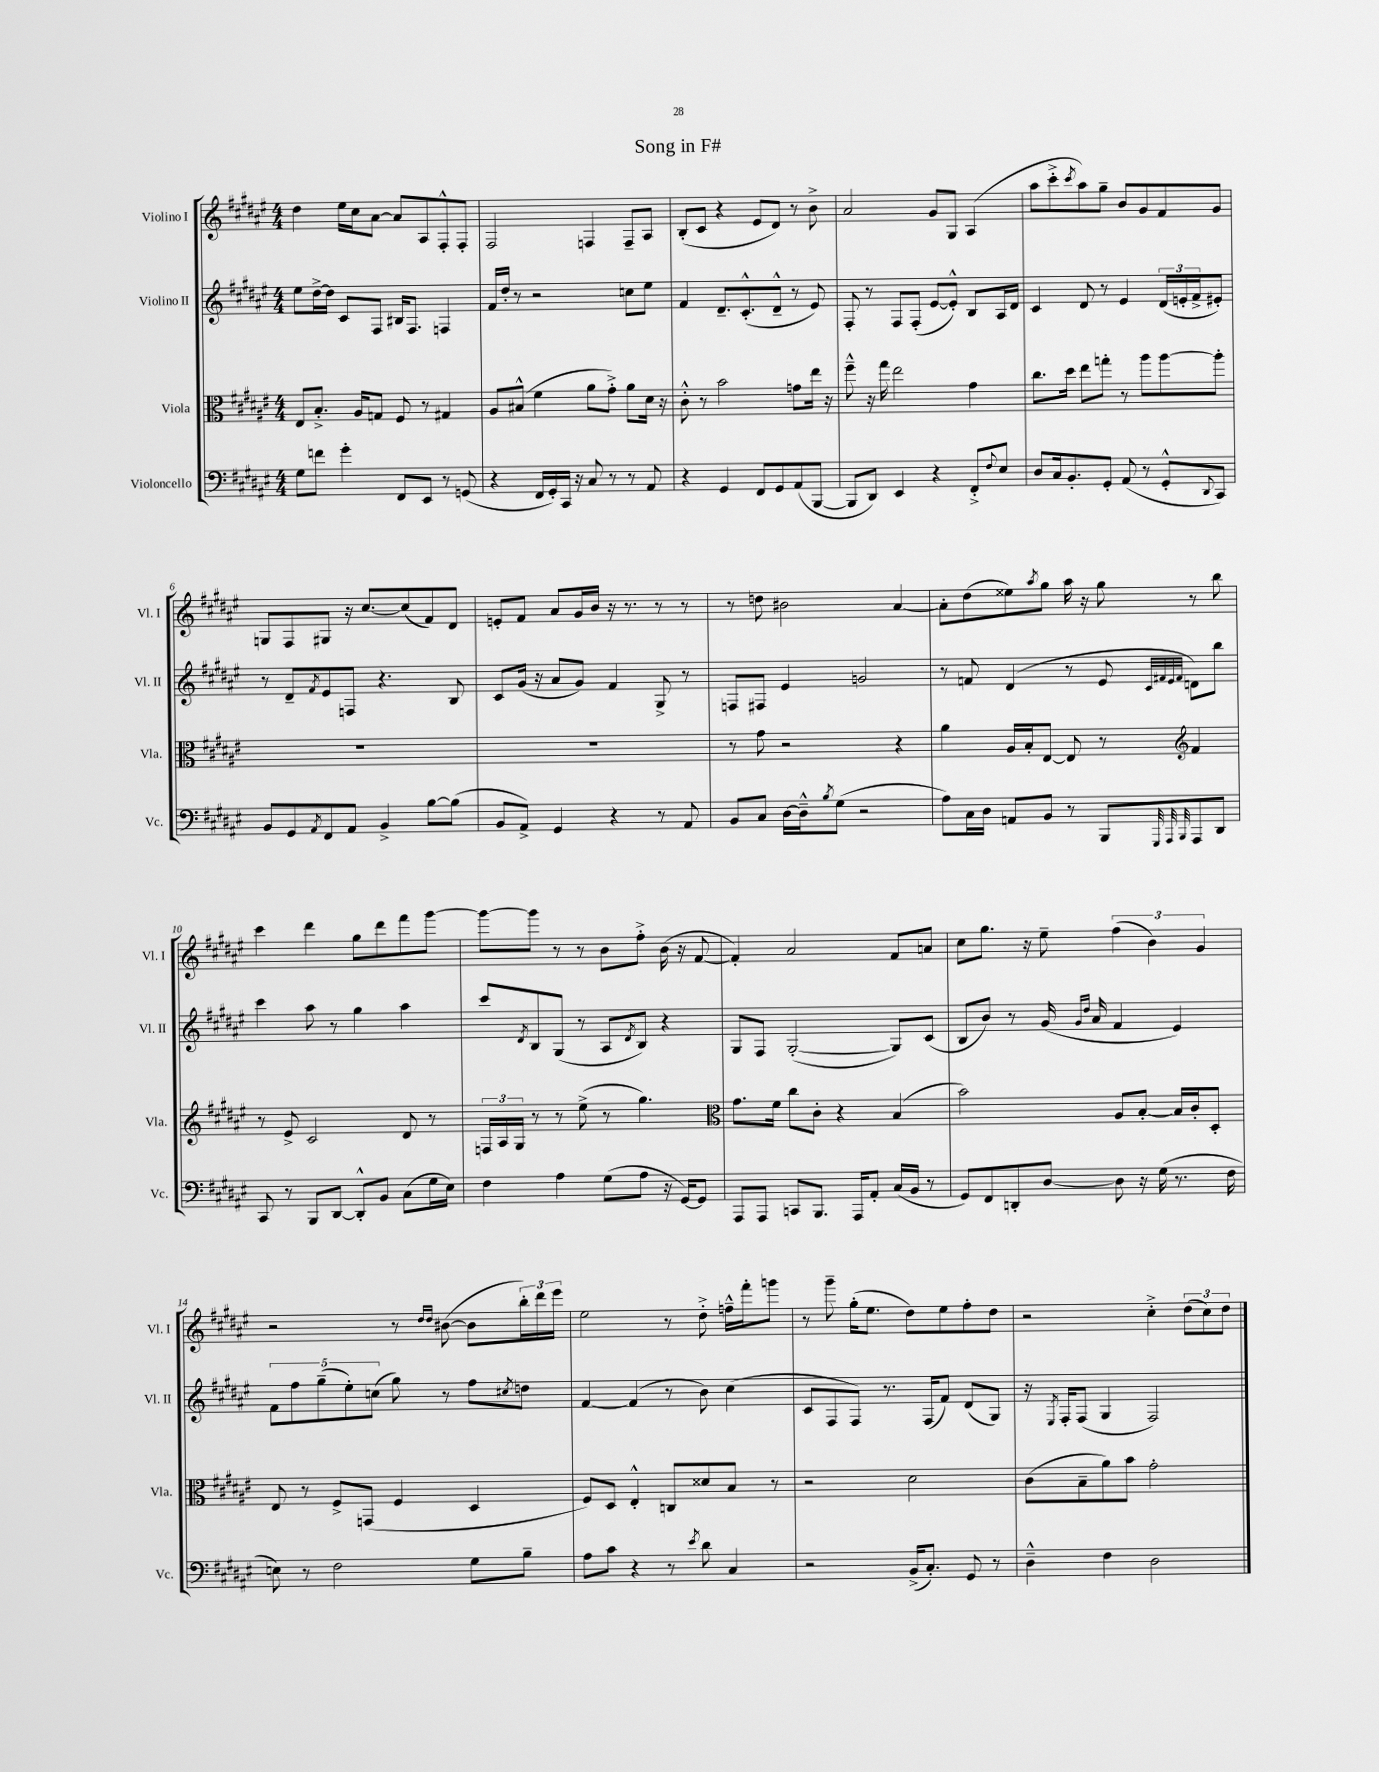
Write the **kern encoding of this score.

**kern	**kern	**kern	**kern
*staff4	*staff3	*staff2	*staff1
*clefF4	*clefC3	*clefG2	*clefG2
*k[f#c#g#d#a#e#]	*k[f#c#g#d#a#e#]	*k[f#c#g#d#a#e#]	*k[f#c#g#d#a#e#]
*M4/4	*M4/4	*M4/4	*M4/4
8G#	8E#	8ee#	4dd#
8f	8.B'^	[16dd#^	.
.	.	16dd#]	.
4g#'	.	8c#	16ee#
.	16A#	.	16cc#
.	8G	8F#	[8a#
8FF#	8F#	16B#	8a#]
.	.	8.F#	.
8EE#	8r	.	8A#
8r	4G#	4F	8F#'^^
(8GG	.	.	8F#'
=	=	=	=
4r	8A#	16f#	2F#
.	.	16dd#'	.
.	(8B#^^	8r	.
16FF#	4f#	2r	.
16GG#')	.	.	.
16CC#	.	.	.
16r	.	.	.
8C#	8a#	.	4F
8r	8g#'^)	.	.
8r	8a#	8cc	8F~
8AA#	16d#	8ee#	8A#
.	16r	.	.
=	=	=	=
4r	8c#'^^	4f#	(8B'
.	8r	.	8c#
4GG#	2b	8.d#~	4r
.	.	(8.c#'^^	.
8FF#	.	.	8e#
8GG#	.	8d#~^^	8d#)
(8AA#	8g	8r	8r
[8BBB	16ee#	8e#)	8b^
.	16r	.	.
=	=	=	=
8BBB]	8ff#~^^	8F#'	2a#
8DD#)	16r	8r	.
.	16gg#	.	.
4EE#	2ee#	8F#	.
.	.	(8F#'	.
4r	.	[8e#	8g#
.	.	8e#'^^])	8G#
8FF#'^	4g#	8B	(4A#
8qqF#	.	.	.
8E#	.	16A#	.
.	.	16d#	.
=	=	=	=
8D#	8.cc#	4c#	8aa#
16C#	.	.	8ccc#'^
8.BB'	16dd#	.	.
.	.	.	8qccc#
.	8ee#	8d#	8aa#)
8GG#'	8gg'	8r	8gg#~
(8AA#	8r	4e#	8b
8r	8aa#	.	8g#
8GG#'^^	[8aa#	(24d#	8f#
.	.	24e'	.
.	.	24f#^	.
8qqDD#	.	.	.
8CC#)	8aa#']	8e#')	8g#
=	=	=	=
8BB	1r	8r	8G
8GG#	.	8d#~	8F#
8qAA#	.	8qf#	.
8FF#	.	8e#	8G#
8AA#	.	8F	16r
.	.	.	[8.cc#
4BB^	.	4.r	.
.	.	.	(8cc#]
[8B	.	.	8f#)
(8B]	.	8B	8d#
=	=	=	=
8BB	1r	8c#	8e'
8AA#^)	.	(16g#	8f#
.	.	16r	.
4GG#	.	8a#	8a#
.	.	8g#)	16g#
.	.	.	16b
4r	.	4f#	16r
.	.	.	8.r
8r	.	8G#^	8r
8AA#	.	8r	8r
=	=	=	=
8BB	8r	8F	8r
8C#	8g#	8F#	8dd
[16D#	2r	4e#	2b#
16D#~^^]	.	.	.
8qB	.	.	.
(8G#	.	.	.
2r	.	2g	.
.	4r	.	[4a#
=	=	=	=
8A#)	4a#	8r	8a#']
16C#	.	8f	(8dd#
16D#	.	.	.
8AA	16A#	(4d#	8ee##)
.	16B'	.	.
.	.	.	8qaa#
8BB	[8E#	.	8gg#
8r	8E#]	8r	16aa#
.	.	.	16r
8BBB	8r	8e#	8gg#
*	*clefG2	*	*
.	.	32qqc#	.
32qqGGG#	.	32qqf#	.
32qqAAA#	.	32qqe#	.
32qqBBB	.	32qqf#	.
8AAA#	4f#	8d)	8r
8DD#	.	8bb	8bb
=	=	=	=
8CC#	8r	4ccc#	4ccc#
8r	8e#^	.	.
8BBB	2c#	8aa#	4ddd#
[8DD#	.	8r	.
8DD#'^^]	.	4gg#	8gg#
8BB	.	.	8ddd#
(8C#	8d#	4aa#	8fff#
16G#	8r	.	[8ggg#
16E#)	.	.	.
=	=	=	=
4F#	24F	8ccc#	8ggg#_
.	24A#	.	.
.	24G#	.	.
.	.	8qd#	.
.	8r	8B	8ggg#]
4A#	8r	(8G#	8r
.	(8ee#^	8r	8r
(8G#	8r	8A#	8b
.	.	8qd#	.
8A#	4.gg#)	8B)	8ff#'^
16r	.	4r	(16b
[16GG#)	.	.	16r
8GG#]	.	.	[8f#
=	=	=	=
*	*clefC3	*	*
8AAA#	8.g#	8G#	4f#'])
8AAA#	.	8F#	.
.	16f#	.	.
8CC	8cc#	([2G#'	2a#
8.BBB	8c#'	.	.
.	4r	.	.
16AAA#	.	.	.
8AA#'	.	.	.
(16C#	(4B	8G#])	8f#
16BB	.	.	.
8r	.	(8c#	8a
=	=	=	=
8GG#)	2b)	8B	8cc#
8FF#	.	8b)	8.gg#
8DD'	.	8r	.
.	.	.	16r
[8D#	.	(16g#	8ee#~
.	.	16qqg#	.
.	.	16qqdd#	.
.	.	16a#	.
8D#]	8A#	4f#	(6ff#
16r	[8B'	.	.
.	.	.	6b)
(16G#	.	.	.
8.r	16B]	4e#)	.
.	16c#'	.	.
.	.	.	6g#
.	8D#'	.	.
16F#	.	.	.
=	=	=	=
8E)	8E#	10f#	2r
.	.	10ff#	.
8r	8r	.	.
.	.	(10gg#~	.
2F#	8F#^	.	.
.	.	10ee#')	.
.	(8GG	.	.
.	.	(10cc	.
.	4F#	8gg#)	8r
.	.	.	16qqdd#
.	.	.	16qqdd#
.	.	8r	([8b#
8G#	4D#	8ff#	8b#]
.	.	8qcc#	.
8B~	.	8dd	24bb')
.	.	.	24ddd#
.	.	.	24eee#
=	=	=	=
8A#	8F#)	[4f#	2ee#
8c#	8D#	.	.
4r	4E#'^^	(4f#]	.
8r	8C	8r	8r
8qe#	.	.	.
8d#	8d##	8b)	8dd#'^
4C#	8B	(4cc#	16ff~^^
.	.	.	16fff#'
.	8r	.	8ggg
=	=	=	=
2r	2r	8c#	8r
.	.	8F#	8ggg#~
.	.	8F#)	(16gg#'
.	.	.	8.ee#
.	.	8.r	.
(16BB^	2d#	.	8dd#)
8.C#')	.	(16F#	.
.	.	8f#)	8ee#
8GG#	.	(8d#	8ff#'
8r	.	8G#)	8dd#
=	=	=	=
4D#~^^	(8c#	16r	2r
.	.	8qE#	.
.	.	16F#'	.
.	8B~	(8F#	.
4F#	8a#)	4G#	.
.	8b	.	.
2D#	2g#'	2F#)	4cc#'^
.	.	.	(12dd#
.	.	.	12cc#)
.	.	.	12dd#
==	==	==	==
*-	*-	*-	*-
